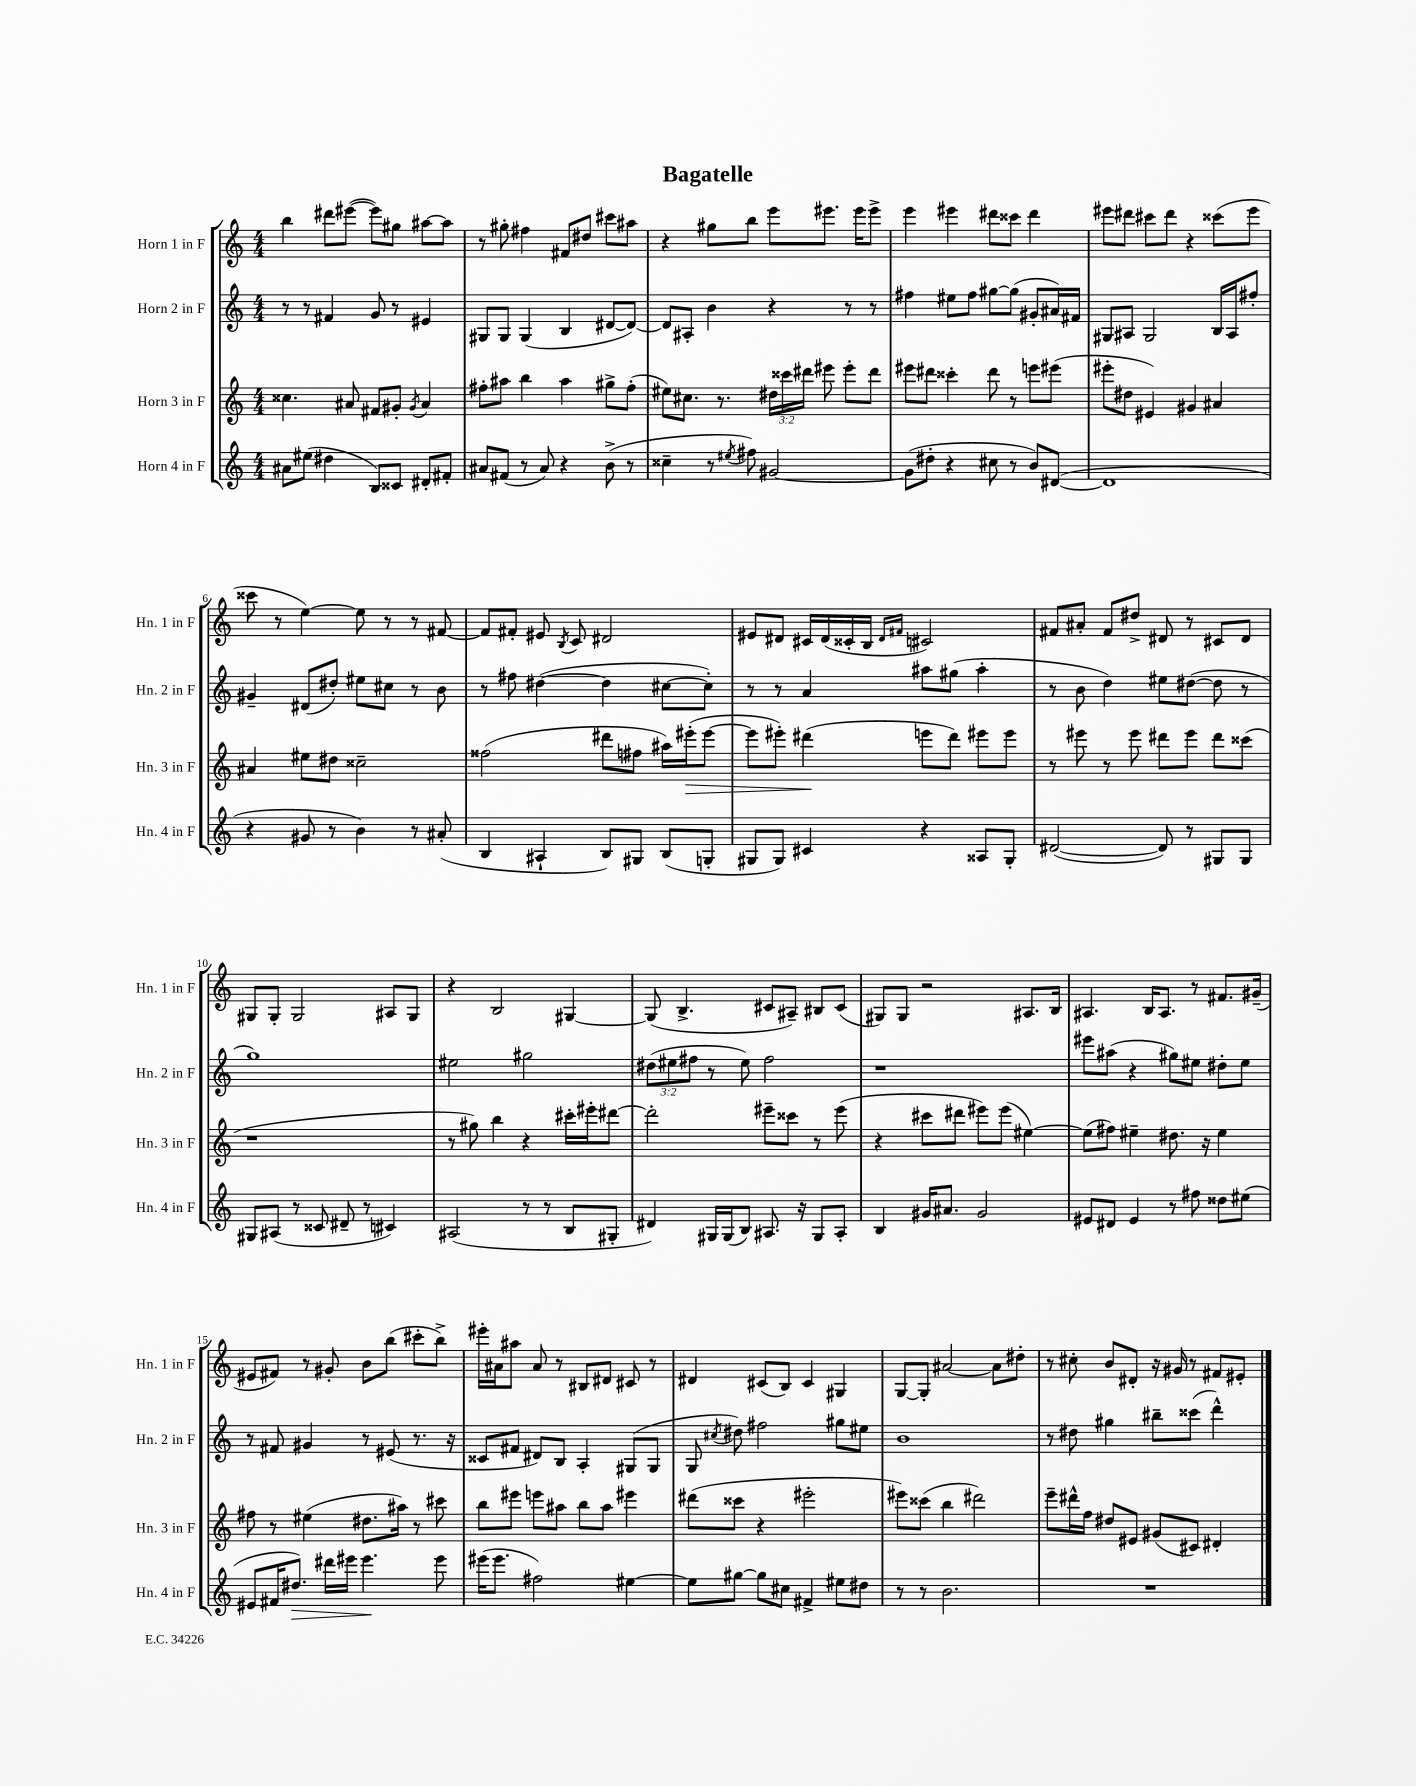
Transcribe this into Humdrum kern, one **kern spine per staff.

**kern	**dynam	**kern	**dynam	**kern	**kern
*part4	*part4	*part3	*part3	*part2	*part1
*staff4	*staff4	*staff3	*staff3	*staff2	*staff1
*I"Horn 4 in F	*	*I"Horn 3 in F	*	*I"Horn 2 in F	*I"Horn 1 in F
*I'Hn. 4 in F	*	*I'Hn. 3 in F	*	*I'Hn. 2 in F	*I'Hn. 1 in F
*clefG2	*	*clefG2	*	*clefG2	*clefG2
*k[]	*	*k[]	*	*k[]	*k[]
*M4/4	*	*M4/4	*	*M4/4	*M4/4
=1	=1	=1	=1	=1	=1
8a#X\L	.	4.cc##X\	.	8r	4bb\
(8ee#X\J	.	.	.	8r	.
4dd#X\	.	.	.	4f#X/	8ddd#X\L
.	.	8a#X/	.	.	([8eee#X\J
8B/L)	.	8f#X/L	.	8g/	8eee#\L])
8c##X/J	.	8g#X'/J	.	8r	8gg#X\J
.	.	8qg#/	.	.	.
8d#X'/L	.	4a#/	.	4e#X/	[8aa#X\L
8f#X'/J	.	.	.	.	8aa#\J]
=2	=2	=2	=2	=2	=2
8a#X/L	.	8ff#X'\L	.	8G#X/L	8r
(8f#X/J	.	8aa#X\J	.	8G#/J	8gg#X'\
8r	.	4bb\	.	(4G#/	4ff#X\
8a#/)	.	.	.	.	.
4r	.	4aa#\	.	4B/	8f#X/L
.	.	.	.	.	8dd#X/J
(8b^\	.	8gg#X^\L	.	[8d#X/L	8ccc#X\L
8r	.	(8ff#'\J	.	8d#/J_)	8aa#X\J
=3	=3	=3	=3	=3	=3
4cc##X~\	.	8ee#X\L)	.	8d#/L]	4r
.	.	8.cc#X\J	.	8A#X'/J	.
8r	.	.	.	4b\	8gg#X\L
.	.	8.r	.	.	.
8qee#X/	.	.	.	.	.
8ff#X\)	.	.	.	.	8bb\J
[2g#X/	.	24dd#X\LL	.	4r	8eee\L
.	.	24ccc##X\	.	.	.
.	.	24ddd#X\JJ	.	.	.
.	.	8eee#X\	.	.	8.eee#X\J
.	.	8eee#'\L	.	8r	.
.	.	.	.	.	16eee#\KL
.	.	8ddd#\J	.	8r	8eee#^\J
=4	=4	=4	=4	=4	=4
(8g#\L]	.	8eee#X\L	.	4ff#X\	4eee\
8dd#X'\J	.	8ddd#X\J	.	.	.
4r	.	4ccc##X'\	.	8ee#X\L	4eee#X\
.	.	.	.	8ff#\J	.
8cc#X\	.	8ddd#\	.	[8gg#X\L	8ddd#X\L
8r	.	8r	.	(8gg#\J]	8ccc##X\J
8b/L)	.	8eeen\L	.	8g#X'/L	4ddd#\
([8d#X/J	.	(8eee#X\J	.	16a#X/L)	.
.	.	.	.	16f#X/JJ	.
=5	=5	=5	=5	=5	=5
1d#]	.	8eee#X'\L	.	8G#X/L	8eee#X\L
.	.	8dd#X\J	.	8A#X/J	8ddd#X\J
.	.	4e#X/)	.	2G#/	8ccc#X\L
.	.	.	.	.	8ddd#\J
.	.	4g#X/	.	.	4r
.	.	4a#X/	.	16B/LL	(8ccc##X\L
.	.	.	.	16A#/J	.
.	.	.	.	8ff#X'/J	8eee#\J
!!LO:LB:g=z
=6	=6	=6	=6	=6	=6
4r	.	4a#X/	.	4g#X~/	8ccc##X\
.	.	.	.	.	8r
8g#X/	.	8ee#X\L	.	(8d#X/L	[4ee\)
8r	.	8dd#X\J	.	8dd#X'/J)	.
4b\)	.	2cc##X~\	.	8ee#X\L	8ee\]
.	.	.	.	8cc#X\J	8r
8r	.	.	.	8r	8r
(8a#X'/	.	.	.	8b\	[8f#X/
=7	=7	=7	=7	=7	=7
4B/	.	(2ff##X\	.	8r	8f#/L]
.	.	.	.	8ff#X\	8f#X'/J
4A#X`/	.	.	.	([4dd#X\	8e#X/
.	.	.	.	.	8qB/
.	.	.	.	.	8c/
8B/L)	.	8ddd#X\L	.	4dd#\]	2d#X/
8G#X/J	.	8ff#X\J	.	.	.
(8B/L	.	16aa#X\LL)	.	[8cc#X\L	.
!	!	!	!LO:HP:b	!	!
.	.	(16eee#X'\J	>	.	.
8Gn'/J	.	[8eee#\J	.	8cc#'\J])	.
=8	=8	=8	=8	=8	=8
8G#X/L	.	8eee#\L]	.	8r	8e#X/L
8G#/J)	.	8eee#X'\J)	.	8r	8d#X/J
4c#X/	.	(4ddd#X\	.	4a/	16c#X/LL
.	.	.	.	.	(16d#/
.	.	.	.	.	16c##X'/
.	.	.	.	.	16B/JJ
.	.	.	.	.	16qqd#/LL
.	.	.	.	.	16qqf#X/JJ
4r	.	8eeen\L	]	8aa#X\L	2c#X/)
.	.	8ddd#\J)	.	(8gg#X\J	.
8A##X/L	.	8eee#X\L	.	4aa#'\	.
8G#'/J	.	8eee#\J	.	.	.
=9	=9	=9	=9	=9	=9
([2d#X/	.	8r	.	8r	8f#X/L
.	.	8eee#X\	.	8b\	8a#X'/J
.	.	8r	.	4dd\)	8f#/L
.	.	8eee#\	.	.	8dd#X^/J
8d#/])	.	8ddd#X\L	.	8ee#X\L	8d#X/
8r	.	8eee#\J	.	([8dd#X\J	8r
8G#X/L	.	8ddd#\L	.	8dd#\]	8c#X/L
8G#/J	.	(8ccc##X\J	.	8r	8d#/J
!!LO:LB:g=z
=10	=10	=10	=10	=10	=10
8G#X/L	.	1r	.	1gg)	8G#X/L
(8A#X/J	.	.	.	.	8G#'/J
8r	.	.	.	.	2G#/
8c##X/	.	.	.	.	.
8d#X~/	.	.	.	.	.
8r	.	.	.	.	.
4c#X/)	.	.	.	.	8A#X/L
.	.	.	.	.	8G#/J
=11	=11	=11	=11	=11	=11
(2A#X/	.	8r	.	2ee#X\	4r
.	.	8gg#X\)	.	.	.
.	.	4bb\	.	.	2B/
8r	.	4r	.	2gg#X\	.
8r	.	.	.	.	.
8B/L	.	16ccc#X'\LL	.	.	[4G#X/
.	.	16eee#X'\J	.	.	.
8G#X'/J	.	[8ddd#X\J	.	.	.
=12	=12	=12	=12	=12	=12
4d#X/)	.	2ddd#'\]	.	(12dd#X\L	(8G#/]
.	.	.	.	12ee#X\	.
.	.	.	.	.	4.B^/
.	.	.	.	12ff#X\J	.
16G#X/LL	.	.	.	8r	.
(16G#/J	.	.	.	.	.
8B/J)	.	.	.	8ee#\)	.
8.A#X/	.	8eee#X~\L	.	2ff#\	8c#X/L
.	.	8ccc##X\J	.	.	8A#X~/J)
16r	.	.	.	.	.
8G#/L	.	8r	.	.	8B#X/L
8A#'/J	.	(8eee#\	.	.	(8c#/J
=13	=13	=13	=13	=13	=13
4B/	.	4r	.	1r	8G#X/L)
.	.	.	.	.	8G#/J
16g#X/KL	.	8ccc#X\L	.	.	2r
8.a#X/J	.	.	.	.	.
.	.	8ddd#X\J	.	.	.
2g#/	.	8eee#X\L)	.	.	.
.	.	(8eee#\J	.	.	.
.	.	[4ee#X\)	.	.	8.A#X/L
.	.	.	.	.	16B/Jk
=14	=14	=14	=14	=14	=14
8e#X/L	.	(8ee#\L]	.	8eee#X\L	4.A#X/
8d#X/J	.	8ff#X\J)	.	(8aa#X\J	.
4e#/	.	4ee#X~\	.	4r	.
.	.	.	.	.	16B/KL
.	.	.	.	.	8.A#/J
8r	.	8.dd#X\	.	8gg#X\L)	.
8ff#X\	.	.	.	8ee#X\J	8r
.	.	16r	.	.	.
8dd##X\L	.	4ee#\	.	8dd#X'\L	8.f#X/L
(8ee#X\J	.	.	.	8ee#\J	.
.	.	.	.	.	(16g#X~/Jk
!!LO:LB:g=z
=15	=15	=15	=15	=15	=15
8e#X/L	.	8ff#X\	.	8r	8e#X/L
16f#X/K	.	8r	.	8f#X/	8f#X/J)
!	!LO:HP:b	!	!	!	!
8.dd#X/J)	>	.	.	.	.
.	.	(4ee#X\	.	4g#X/	8r
16ddd#X\LL	.	.	.	.	8g#X'/
16eee#X\JJ	.	.	.	.	.
4.eee#\	.	8.dd#X\L	.	8r	8b\L
.	.	.	.	(8e#X/	(8bb\J
.	.	16aa#X\Jk)	.	.	.
.	.	8r	.	8.r	8ccc#X'\L
8eee#\	]	8ccc#X\	.	.	8bb^\J)
.	.	.	.	16r	.
=16	=16	=16	=16	=16	=16
(16eee#X\KL	.	8bb\L	.	8c##X/L	16eee#X'\LL
8.eee#\J	.	.	.	.	16a#X\J
.	.	8eee#X\J	.	8f#X/J	8aa#X\J
2ff#X\)	.	8eeen\L	.	8d#X/L)	8a#/
.	.	8aa#X\J	.	8B/J	8r
.	.	8bb\L	.	4A'/	8B#X/L
.	.	8aa#\J	.	.	8d#X/J
[4ee#X\	.	4eee#X\	.	(8G#X/L	8c#X/
.	.	.	.	8G#/J	8r
=17	=17	=17	=17	=17	=17
8ee#\L]	.	(8ddd#X\L	.	8G/	4d#X/
.	.	.	.	8qcc#X/	.
[8gg#X\J	.	8ccc##X\J	.	8dd#X\)	.
8gg#\L]	.	4r	.	2ff#X\	(8c#X/L
8cc#X\J	.	.	.	.	8B/J)
4f#X^/	.	2eee#X'\	.	.	4c#/
8ee#X\L	.	.	.	8gg#X\L	4G#X/
8dd#X\J	.	.	.	8ee#X\J	.
=18	=18	=18	=18	=18	=18
8r	.	8eee#X\L)	.	1b	[8G/L
8r	.	(8ccc##X\J	.	.	8G'/J]
2.b\	.	4bb\	.	.	[2a#X/
.	.	2ddd#X\)	.	.	.
.	.	.	.	.	8a#\L]
.	.	.	.	.	8dd#X'\J
=19	=19	=19	=19	=19	=19
1r	.	8eee~\L	.	8r	8r
.	.	16ddd#X^^\L	.	8dd#X\	8cc#X'\
.	.	16ff\JJ	.	.	.
.	.	8dd#X/L	.	4gg#X\	8b/L
.	.	8e#X/J	.	.	8d#X'/J
.	.	(8g#X/L	.	8bb#X~\L	16r
.	.	.	.	.	16g#X/
.	.	8c#X/J)	.	(8ccc##X\J	8r
.	.	4d#X'/	.	4ddd^^\)	8f#X/L
.	.	.	.	.	8e#X'/J
==	==	==	==	==	==
*-	*-	*-	*-	*-	*-
